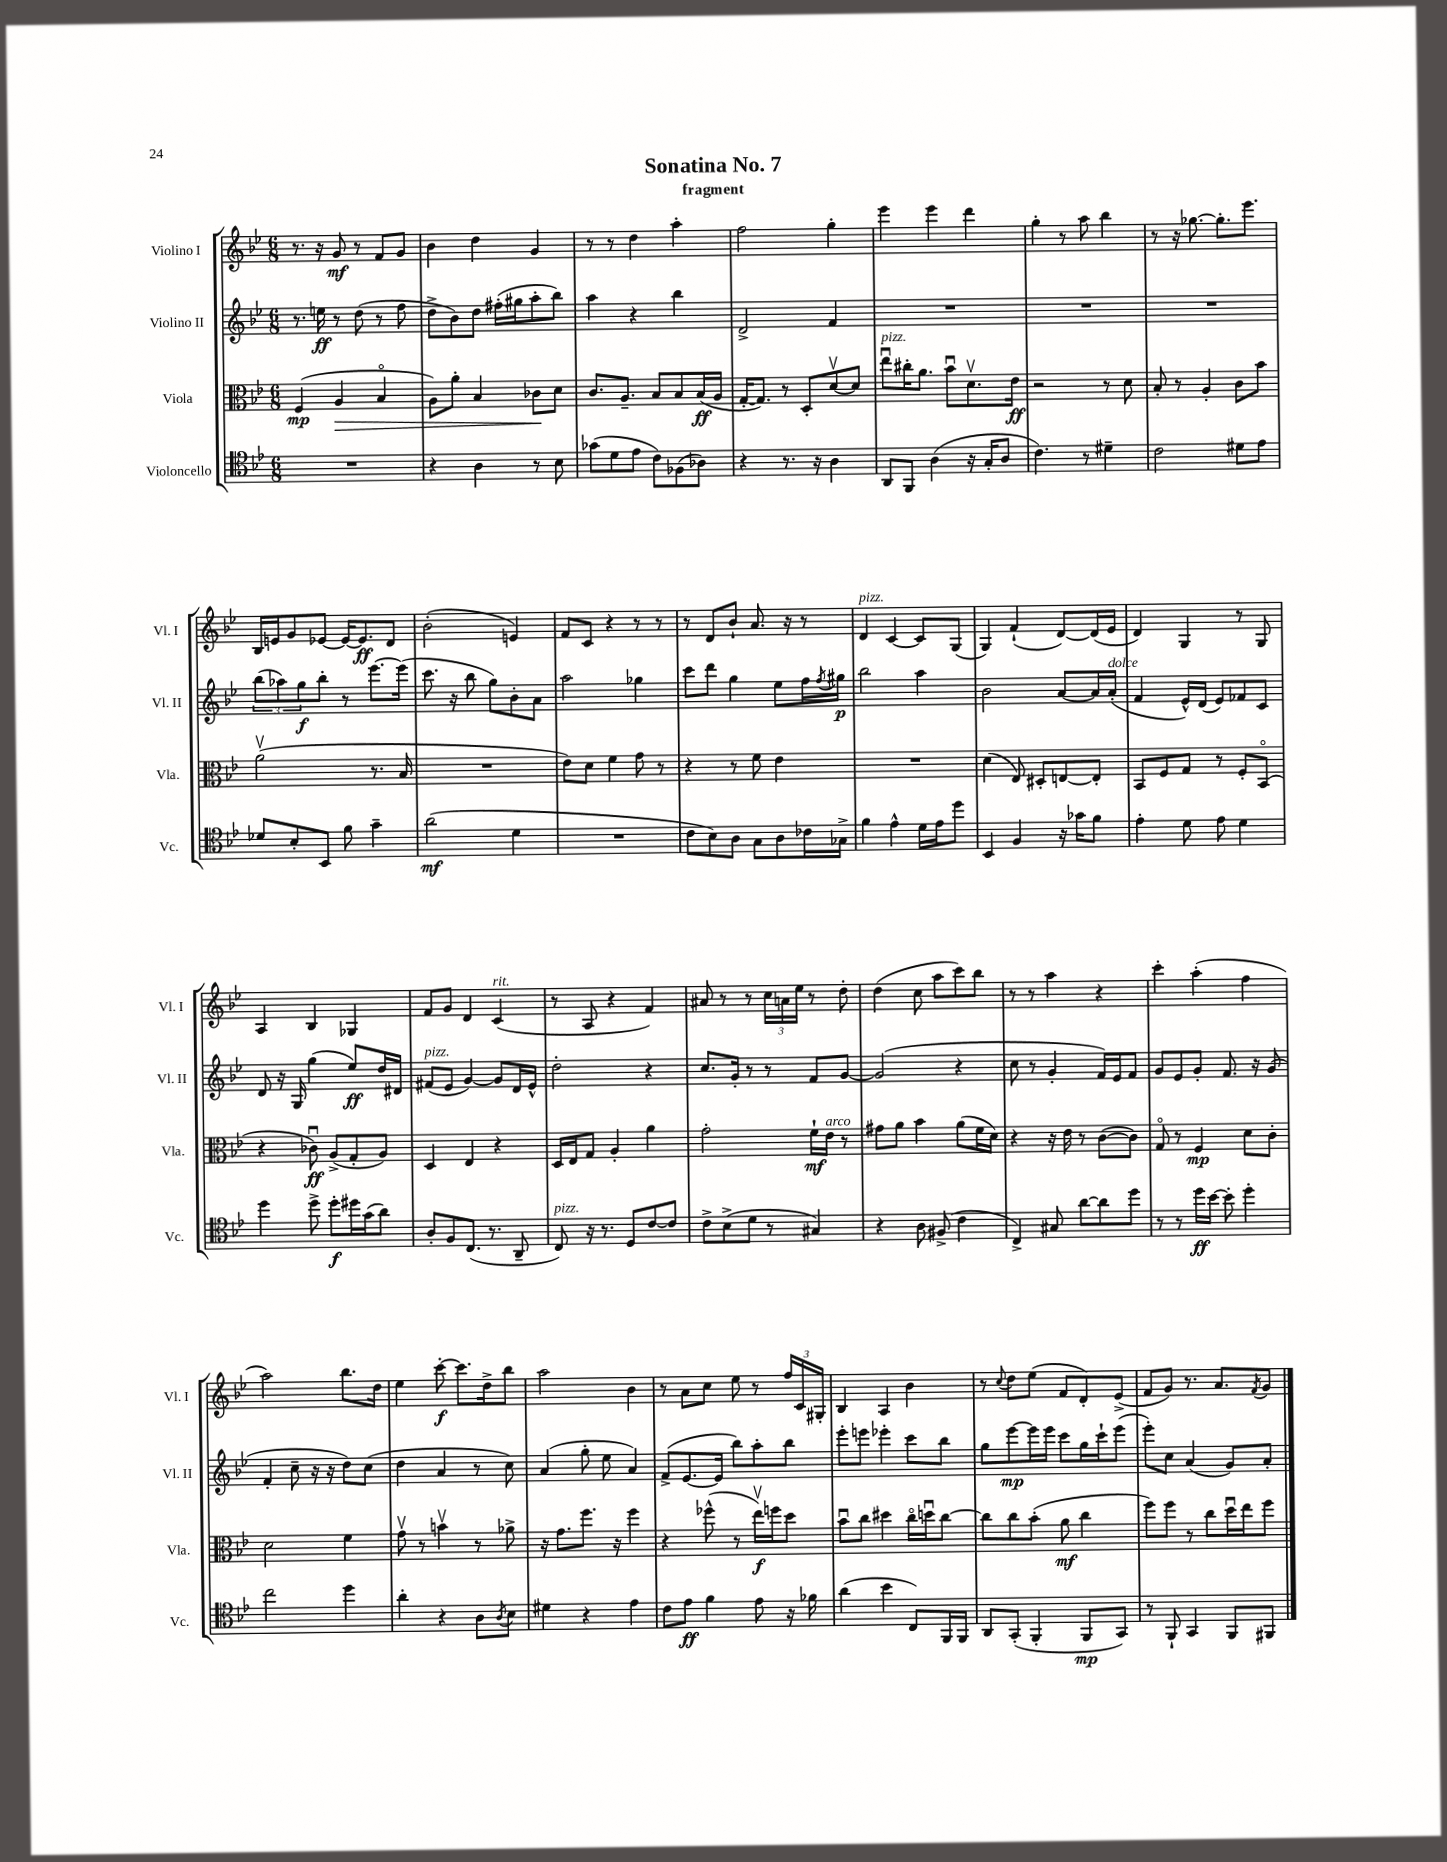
\header { title = "Sonatina No. 7" subtitle = "fragment" }
<<
\new StaffGroup <<
\new Staff = "s0" \with { instrumentName = "Violino I" shortInstrumentName = "Vl. I" } {
    \clef treble \key bes \major \numericTimeSignature \time 6/8
    r8. r16 g'8\mf r8 f'8 g'8 |
    bes'4 d''4 g'4 |
    r8 r8 d''4 a''4-. |
    f''2 g''4-. |
    ees'''4 ees'''4 d'''4 |
    g''4-. r8 a''8 bes''4 |
    r8 r16 ges''8.~ ges''8.-. ees'''8. |
    bes16 e'16 g'8 ees'8~ ees'16~ ees'8.\ff d'8 |
    bes'2-.( e'4) |
    f'8 c'8 r4 r8 r8 |
    r8 d'8 bes'8-! a'8. r16 r8 |
    d'4^\markup { \italic "pizz." } c'4~ c'8 g8( |
    g4) f'4-!( d'8~) d'16( ees'16 |
    d'4) g4 r8 g8 |
    a4 bes4 ges4 |
    f'8 g'8 d'4 c'4^\markup { \italic "rit." }( |
    r8 a8 r4 f'4) |
    ais'8 r8 r8 \tuplet 3/2 { c''16 a'16 ees''16 } r8 d''8-. |
    d''4( c''8 a''8 c'''8) bes''8 |
    r8 r8 a''4 r4 |
    c'''4-. a''4-.( f''4 |
    a''2) bes''8. d''16 |
    ees''4 c'''8~-.\f c'''8. d''16-> bes''8 |
    a''2 bes'4 |
    r8 a'8 c''8 ees''8 r8 \tuplet 3/2 { f''16 c'16 gis16-. } |
    bes4 a4 bes'4 |
    r8 \appoggiatura { c''8 } d''8 ees''8( f'8 d'8-.) ees'8->( |
    f'8 g'8) r8. a'8. \acciaccatura { f'8 } g'8 \bar "|." |
}
\new Staff = "s1" \with { instrumentName = "Violino II" shortInstrumentName = "Vl. II" } {
    \clef treble \key bes \major \numericTimeSignature \time 6/8
    r8. e''16\ff r8 d''8( r8 f''8 |
    d''8-> bes'8) d''8 fis''16-.( gis''16 a''8-. bes''8) |
    a''4 r4 bes''4 |
    d'2-> f'4 |
    R2. |
    R2. |
    R2. |
    \tuplet 3/2 { bes''8( aes''8) g''8\f } bes''8-. r8 ees'''8.~ ees'''16( |
    c'''8. r16 bes''8 g''8) bes'8-. a'8 |
    a''2 ges''4 |
    c'''8 d'''8 g''4 ees''8 f''16 \acciaccatura { f''8 } gis''16\p |
    bes''2 a''4 |
    bes'2 a'8~ a'16 a'16-.^\markup { \italic "dolce" }( |
    f'4 ees'16-^) d'16( ees'8) fes'8 c'8 |
    d'8 r16 g16 g''4( ees''8\ff) d''16 dis'16 |
    fis'8^\markup { \italic "pizz." }( ees'8 g'4~) g'8 d'16 ees'16-^ |
    d''2-. r4 |
    c''8. g'16-. r8 r8 f'8 g'8~ |
    g'2( r4 |
    c''8 r8 g'4-. f'16) ees'16 f'8 |
    g'8 ees'8 g'8-. f'8. r16 g'8( |
    f'4-. c''8-- r16 r16 d''8) c''8( |
    d''4 a'4 r8 c''8) |
    a'4( g''8-. ees''8 a'4) |
    f'8->( ees'8.~ ees'16 bes''8) a''8-. bes''8 |
    ees'''8-. e'''8 ees'''4-. c'''8 bes''8 |
    g''8 ees'''8~\mp ees'''16 ees'''16 c'''8 g''16 c'''16-! ees'''8( |
    ees'''8-.) c''8 a'4( g'8) a'8-. \bar "|." |
}
\new Staff = "s2" \with { instrumentName = "Viola" shortInstrumentName = "Vla." } {
    \clef alto \key bes \major \numericTimeSignature \time 6/8
    f4\mp( a4\> bes4\flageolet |
    a8) a'8-. bes4 ces'8\! d'8 |
    c'8. a8.-- bes8 bes8 bes16\ff( a16 |
    g16~-. g8.) r8 d8-. d'8~\upbow d'8 |
    ees''8\downbow^\markup { \italic "pizz." } cis''16-. a'8. bes'8\downbow d'8.\upbow ees'16\ff |
    r2 r8 d'8 |
    bes8-. r8 a4-. c'8 bes'8 |
    a'2\upbow( r8. bes16 |
    R2. |
    ees'8) d'8 f'4 g'8 r8 |
    r4 r8 f'8 ees'4 |
    R2. |
    d'4( ees8) dis8-. e8~ e8-. |
    bes,8 f8 g8 r8 f8-. bes,8\flageolet( |
    r4 ces'8\downbow\ff) a8->( g8-. a8) |
    d4 ees4 r4 |
    d16 ees16 g8 a4-. a'4 |
    g'2-. f'16-!\mf ees'16^\markup { \italic "arco" } r8 |
    gis'8 a'8 bes'4 a'8( f'16 d'16) |
    r4 r16 ees'16 r8 c'8~( c'8) |
    g8\flageolet r8 f4\mp d'8 c'8-. |
    d'2 f'4 |
    g'8\upbow r8 b'4\upbow r8 aes'8-> |
    r16 g'8. f''8. r16 f''4 |
    r4 fes''8-^( r8 ees''16\upbow\f) f''16 d''8 |
    bes'8\downbow c''8 dis''4 c''16\flageolet d''16\downbow c''8~ |
    c''8 c''8 bes'8-.( a'8\mf c''4 |
    f''8) f''8 r8 c''8 d''16\downbow ees''16 f''8 \bar "|." |
}
\new Staff = "s3" \with { instrumentName = "Violoncello" shortInstrumentName = "Vc." } {
    \clef tenor \key bes \major \numericTimeSignature \time 6/8
    R2. |
    r4 a4 r8 bes8 |
    ges'8( d'8 ees'8 c'8) fes8( aes8) |
    r4 r8. r16 a4 |
    a,8 f,8 a4( r16 g16-. a8 |
    c'4.) r8 dis'4-- |
    c'2 dis'8 ees'8 |
    des'8 bes8-. bes,8 f'8 g'4-- |
    a'2\mf( d'4 |
    R2. |
    c'8 bes8) a8 g8 a8 ces'16 ges16-> |
    f'4 ees'4-^ d'16 ees'16 d''8 |
    bes,4 f4 r16 ges'16 f'8 |
    ees'4-. d'8 ees'8 d'4 |
    d''4 d''8-> d''8-.\f dis''16 g'16( a'8) |
    a8-. f8 c8.( r8. a,8-- |
    c8^\markup { \italic "pizz." }) r16 r8. d8 c'8~ c'8 |
    c'8-> bes8->( d'8 r8 gis4) |
    r4 a8 fis8->( c'4 |
    c4->) gis8 a'8~ a'8 d''8 |
    r8 r8 d''16\ff bes'16~ bes'8-. d''4-. |
    c''2 d''4 |
    a'4-. r4 a8 \acciaccatura { a8 } bes8 |
    dis'4 r4 ees'4 |
    c'8 ees'8\ff f'4 ees'8 r16 fes'16 |
    a'4( bes'4 c8) f,16 f,16 |
    a,8 g,8-.( f,4-. f,8\mp g,8) |
    r8 f,8-! g,4 f,8 fis,8 \bar "|." |
}
>>
>>
\layout { \context { \Score \remove "Bar_number_engraver" } }
